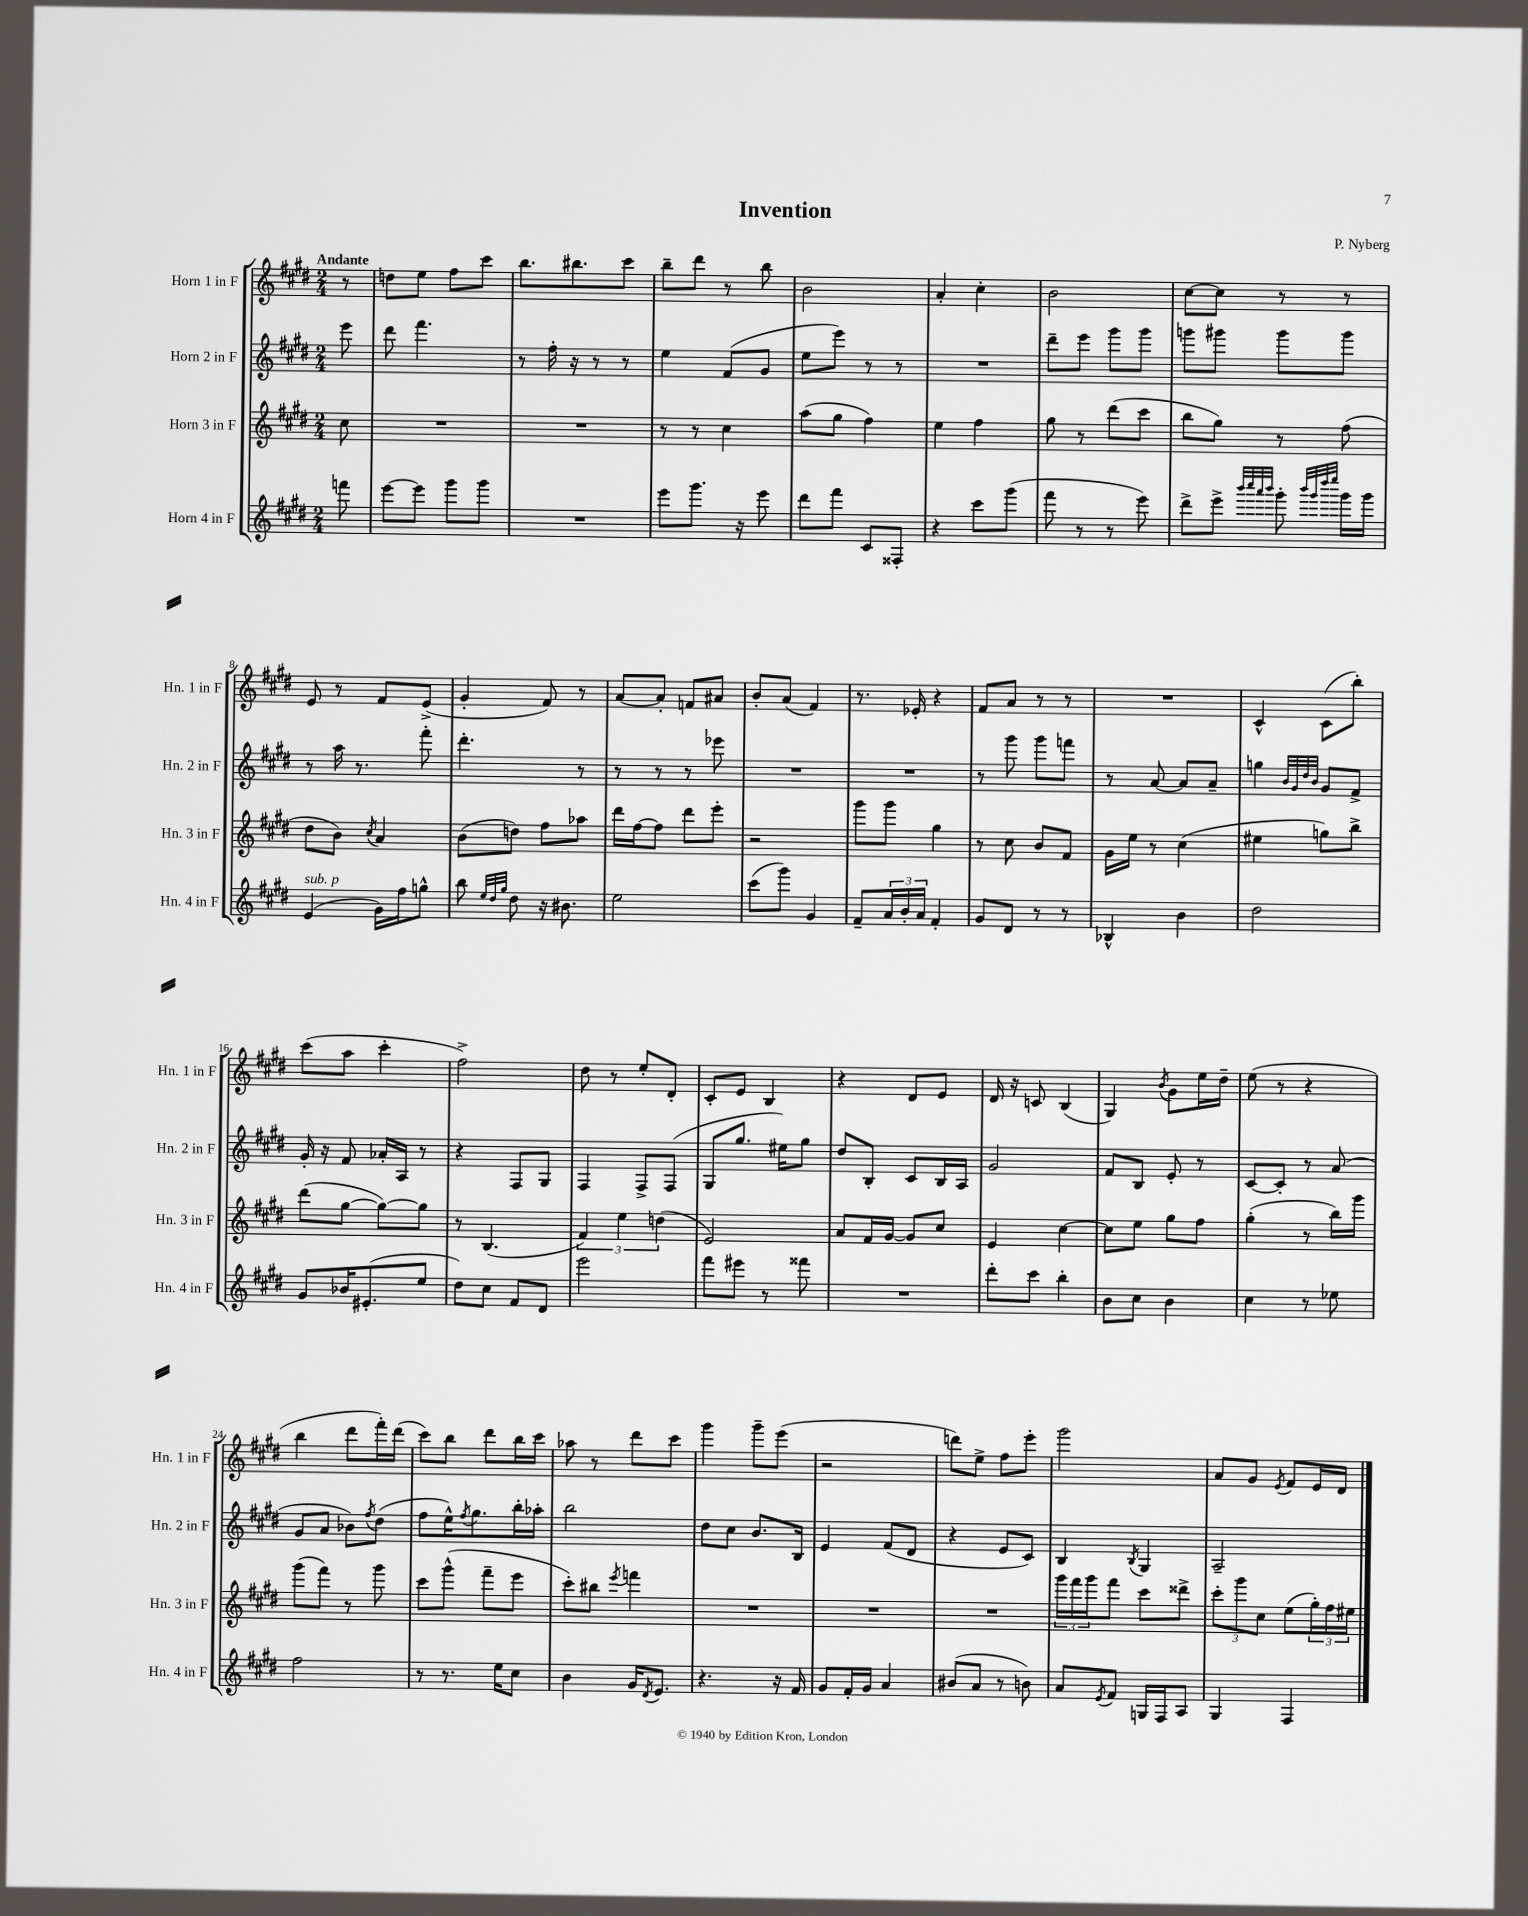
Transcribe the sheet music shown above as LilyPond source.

\header { title = "Invention" composer = "P. Nyberg" }
<<
\new StaffGroup <<
\new Staff = "s0" \with { instrumentName = "Horn 1 in F" shortInstrumentName = "Hn. 1 in F" } {
    \clef treble \key e \major \numericTimeSignature \time 2/4 \partial 8 \tempo "Andante"
    r8 |
    d''8 e''8 fis''8 cis'''8 |
    b''8. bis''8. cis'''8 |
    b''8-- dis'''8 r8 b''8 |
    b'2 |
    a'4-. cis''4-. |
    b'2 |
    cis''8~ cis''8 r8 r8 |
    e'8 r8 fis'8 e'8->( |
    gis'4-. fis'8) r8 |
    a'8~ a'8-. f'8 ais'8 |
    b'8-. a'8( fis'4) |
    r8. ees'16-. r4 |
    fis'8 a'8 r8 r8 |
    R2 |
    cis'4-^ cis'8( b''8-.) |
    cis'''8( a''8 cis'''4-. |
    fis''2->) |
    dis''8 r8 e''8-. dis'8-. |
    cis'8-. e'8 b4 |
    r4 dis'8 e'8 |
    dis'16 r16 c'8 b4( |
    gis4) \acciaccatura { b'8 } gis'8 e''16 dis''16-- |
    e''8( r8 r4 |
    b''4 dis'''8 fis'''16-.) dis'''16( |
    cis'''8) b''8 dis'''8 b''16 cis'''16 |
    aes''8 r8 dis'''8 cis'''8 |
    gis'''4 gis'''8-- e'''8( |
    r2 |
    d'''8) e''8-> fis''8 e'''8-. |
    gis'''2 |
    a'8 gis'8 \acciaccatura { e'8 } fis'8 e'16 dis'16 \bar "|." |
}
\new Staff = "s1" \with { instrumentName = "Horn 2 in F" shortInstrumentName = "Hn. 2 in F" } {
    \clef treble \key e \major \numericTimeSignature \time 2/4 \partial 8
    e'''8 |
    dis'''8 fis'''4. |
    r8 fis''16-. r16 r8 r8 |
    e''4 fis'8( gis'8 |
    e''8 e'''8) r8 r8 |
    R2 |
    dis'''8-- e'''8 gis'''8 gis'''8 |
    g'''8 gis'''8 gis'''8 gis'''8 |
    r8 a''16 r8. fis'''8-. |
    dis'''4.-. r8 |
    r8 r8 r8 ees'''8 |
    R2 |
    R2 |
    r8 gis'''8 gis'''8 f'''8 |
    r8 a'8~ a'8 a'8-- |
    g''4 \grace { b'32 gis'32 dis''32 b'32 } gis'8 fis'8-> |
    gis'16-. r16 fis'8 aes'16-. a16 r8 |
    r4 fis8 gis8 |
    fis4 fis8-> fis8( |
    gis8 gis''8. eis''16) gis''8 |
    dis''8 b8-. cis'8 b16 a16 |
    gis'2 |
    fis'8 b8 e'8-. r8 |
    cis'8~ cis'8-. r8 a'8( |
    gis'8 a'8 bes'8) \acciaccatura { fis''8 } dis''8( |
    fis''8 e''16-^) \acciaccatura { fis''8 } gis''8. b''16-. aes''16-. |
    b''2 |
    dis''8 cis''8 b'8. b16 |
    e'4 fis'8( dis'8 |
    r4 e'8 cis'8) |
    b4 \acciaccatura { b8 } gis4 |
    a2-- \bar "|." |
}
\new Staff = "s2" \with { instrumentName = "Horn 3 in F" shortInstrumentName = "Hn. 3 in F" } {
    \clef treble \key e \major \numericTimeSignature \time 2/4 \partial 8
    cis''8 |
    R2 |
    R2 |
    r8 r8 cis''4 |
    a''8( gis''8 fis''4) |
    e''4 fis''4 |
    gis''8 r8 dis'''8( cis'''8 |
    b''8 gis''8) r8 fis''8( |
    dis''8 b'8) \acciaccatura { cis''8 } a'4 |
    b'8( d''8) fis''8 aes''8 |
    dis'''16 fis''16~ fis''8 dis'''8 e'''8-. |
    r2 |
    gis'''8 gis'''8 gis''4 |
    r8 cis''8 b'8 fis'8 |
    gis'16 e''16 r8 cis''4( |
    eis''4 g''8) b''8-> |
    dis'''8( gis''8~ gis''8~) gis''8 |
    r8 b4.( |
    \tuplet 3/2 { fis'4) e''4 d''4( } |
    e'2) |
    a'8 fis'16 gis'16~ gis'8 cis''8 |
    e'4 cis''4~ |
    cis''8 e''8 gis''8 fis''8 |
    gis''4-.( r8 b''16) gis'''16 |
    gis'''8( fis'''8) r8 gis'''8 |
    cis'''8 gis'''8-^( fis'''8-- e'''8 |
    cis'''8-.) bis''8 \acciaccatura { e'''8 } f'''4 |
    R2 |
    R2 |
    R2 |
    \tuplet 3/2 { gis'''16 fis'''16 gis'''16 } fis'''8 cis'''8 disis'''8-> |
    \tuplet 3/2 { cis'''8-. gis'''8 cis''8 } e''8( \tuplet 3/2 { gis''16-.) fis''16 eis''16 } \bar "|." |
}
\new Staff = "s3" \with { instrumentName = "Horn 4 in F" shortInstrumentName = "Hn. 4 in F" } {
    \clef treble \key e \major \numericTimeSignature \time 2/4 \partial 8
    f'''8 |
    e'''8~ e'''8 gis'''8 gis'''8 |
    R2 |
    e'''8 gis'''8. r16 e'''8 |
    dis'''8 fis'''8 cis'8 fisis8-. |
    r4 cis'''8 gis'''8( |
    fis'''8 r8 r8 e'''8) |
    dis'''8-> e'''8-> \grace { b'''32 cis''''32 a'''32 b'''32 } gis'''8-. \grace { b'''32 gis'''32 dis''''32 e''''32 } gis'''16 gis'''16 |
    e'4^\markup { \italic "sub. p" }( gis'16) fis''16 g''8-^ |
    b''8 \grace { e''32 dis''32 gis''32 } dis''8 r16 bis'8. |
    e''2 |
    cis'''8( gis'''8) gis'4 |
    fis'8-- \tuplet 3/2 { a'16 b'16-. a'16 } fis'4-. |
    gis'8 dis'8 r8 r8 |
    bes4-^ b'4 |
    dis''2 |
    gis'8 bes'16 eis'8.-.( e''8 |
    dis''8) cis''8 fis'8 dis'8 |
    e'''2 |
    fis'''8 eis'''8 r8 fisis'''8 |
    R2 |
    dis'''8-. cis'''8 b''4-. |
    b'8 cis''8 b'4 |
    cis''4 r8 ees''8 |
    fis''2 |
    r8 r8. e''16 cis''8 |
    b'4 gis'16 \acciaccatura { dis'8 } e'8. |
    r4. r16 fis'16 |
    gis'8 fis'16-. gis'16 a'4 |
    bis'8( a'8 r8 b'8) |
    a'8 \acciaccatura { e'8 } fis'8 g16 fis16 a8 |
    gis4 fis4 \bar "|." |
}
>>
>>
